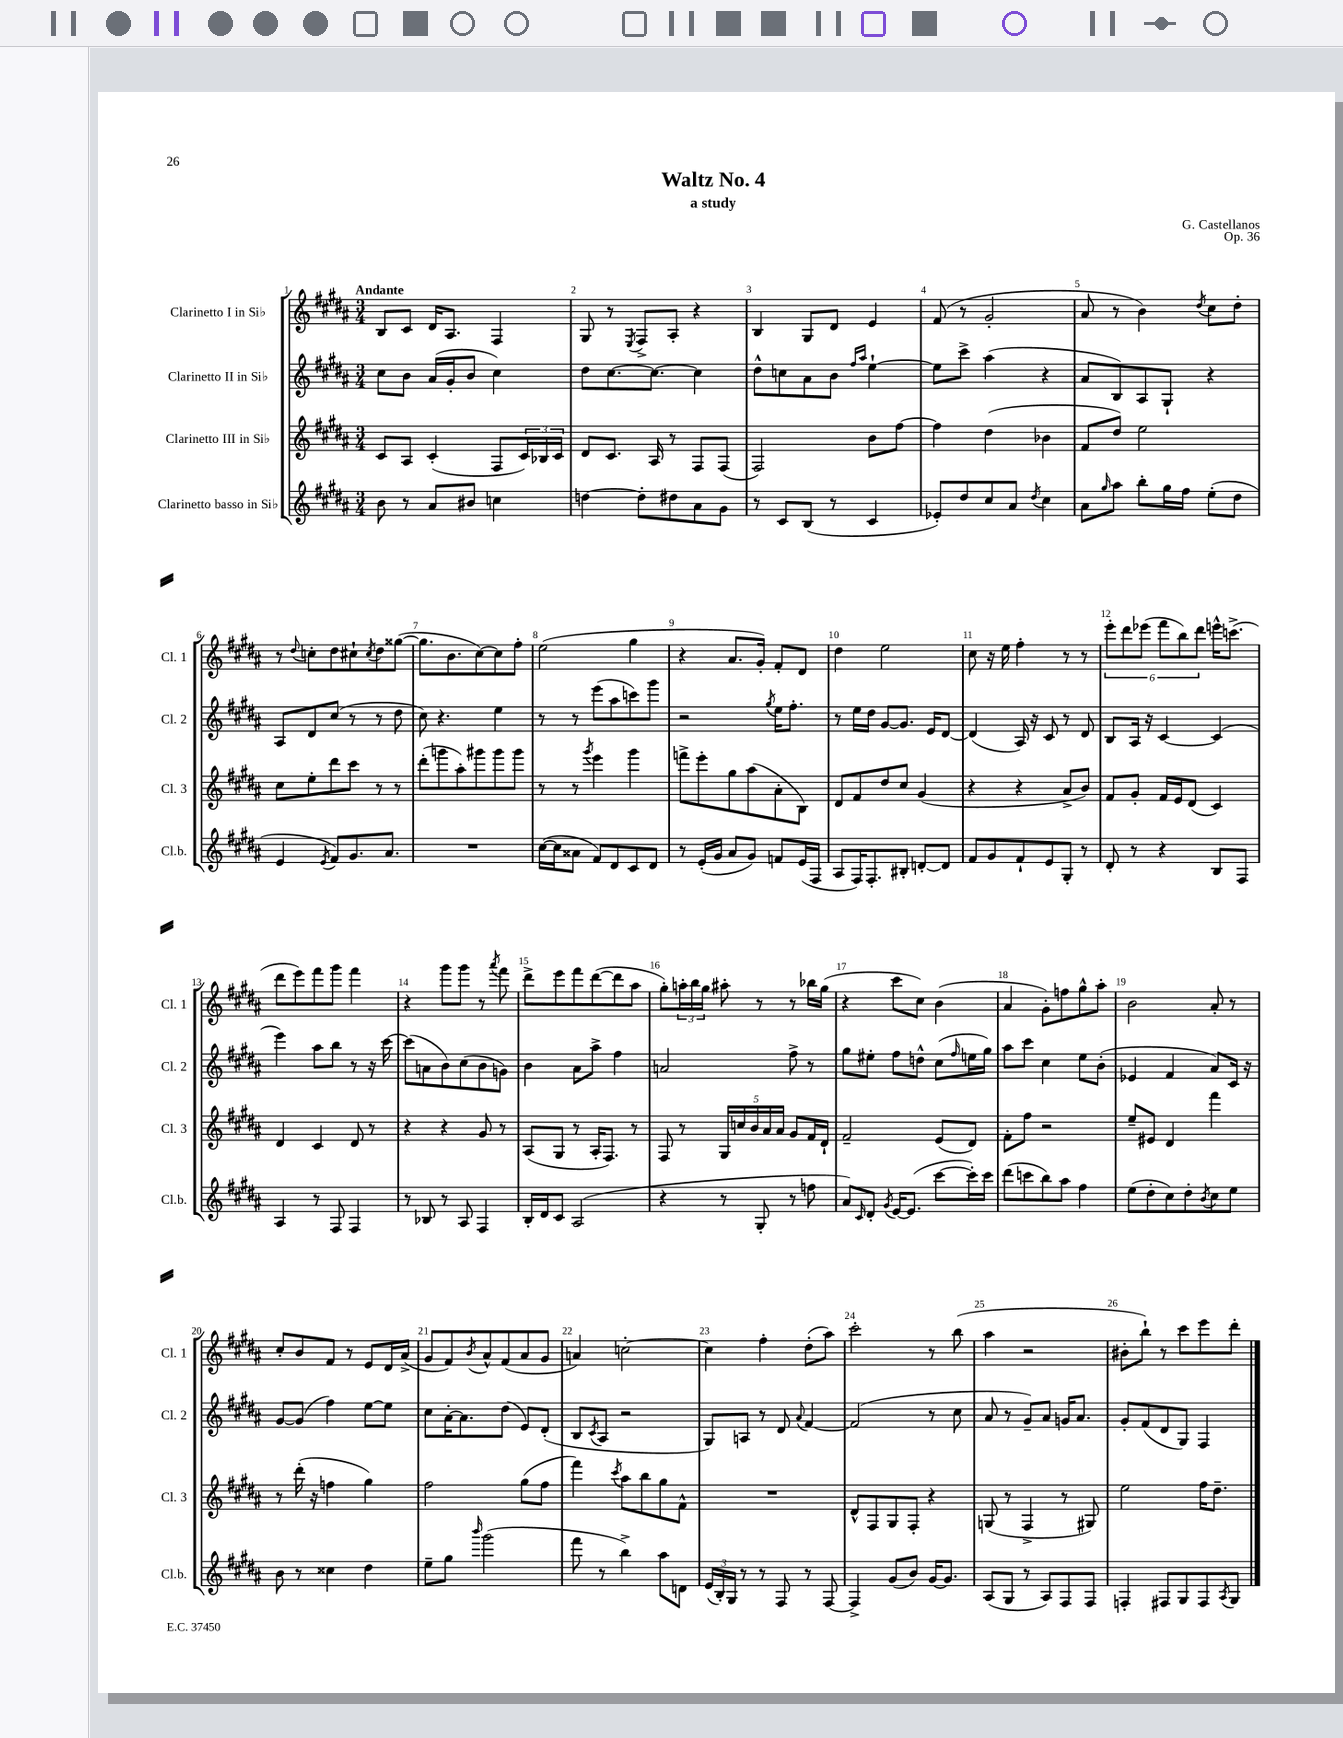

**kern	**kern	**kern	**kern
*part4	*part3	*part2	*part1
*staff4	*staff3	*staff2	*staff1
*I"Clarinetto basso in Si♭	*I"Clarinetto III in Si♭	*I"Clarinetto II in Si♭	*I"Clarinetto I in Si♭
*I'Cl.b.	*I'Cl. 3	*I'Cl. 2	*I'Cl. 1
*clefG2	*clefG2	*clefG2	*clefG2
*k[f#c#g#d#a#]	*k[f#c#g#d#a#]	*k[f#c#g#d#a#]	*k[f#c#g#d#a#]
*M3/4	*M3/4	*M3/4	*M3/4
=1	=1	=1	=1
!	!	!	!LO:TX:a:B:t=Andante
8b\	8c#/L	8cc#\L	8B/L
8r	8A#/J	8b\J	8c#/J
8a#/L	(4c#'/	(16a#/LL	16d#/KL
.	.	16g#'/J	8.A#/J
8b#X/J	.	8b/J	.
4ccn\	8F#/L	4cc#\)	4F#/
.	24c#/L)	.	.
.	24B-X/	.	.
.	24c#/JJ	.	.
=2	=2	=2	=2
[4ddn\	8d#/L	8dd#\L	8G#/
.	8.c#/J	[8.cc#\	8r
.	.	.	8qE/
8dd'\L]	.	.	8F#^/L
.	16A#/	8.cc#\J_	.
8dd#X\	8r	.	8A#'/J
8a#\	8F#/L	4cc#\]	4r
8g#\J	(8F#/J	.	.
=3	=3	=3	=3
8r	2F#/)	8dd#^^\L	4B/
8c#/L	.	8ccn\	.
(8B/J	.	8a#\	8G#/L
8r	.	8b\J	8d#/J
.	.	16qqff#/LL	.
.	.	16qqaa#/JJ	.
4c#/	8b\L	[4ee`\	4e/
.	[8ff#\J	.	.
=4	=4	=4	=4
8e-X'/L)	4ff#\]	8ee\L]	(8f#/
8dd#/	.	8ccc#^\J	8r
8cc#/	(4dd#\	(4aa#\	2g#'/
8a#/J	.	.	.
8qdd#/	.	.	.
4cc#\	4b-X\	4r	.
=5	=5	=5	=5
8a#\L	8f#/L	8a#/L	8a#/
16qqgg#/	.	.	.
8aa#\J	8dd#/J)	8B/)	8r
8bb'\L	2ee\	8A#/	4b\)
16gg#\L	.	8G#`/J	.
16ff#\JJ	.	.	.
.	.	.	8qdd#/
(8ee'\L	.	4r	8cc#\L
8dd#\J	.	.	8dd#'\J
!!LO:LB:g=z
=6	=6	=6	=6
4e/	8cc#\L	8A#/L	8r
.	.	.	8qqdd#/
.	8ee'\	8d#/	8ccn'\L
8qe/	.	.	.
8f#/L)	8ddd#\	(8cc#/J	8dd#\
8.g#/	8ccc#\J	8r	8cc#X`\
.	.	.	8qcc#/
.	8r	8r	8dd#\
8.a#/J	.	.	.
.	8r	8dd#\	([8gg##X\J
=7	=7	=7	=7
2.r	(8ddd#'\L	8cc#\)	8.gg##\L]
.	8gggn\	4.r	.
.	.	.	8.b\
.	8aa#'\)	.	.
.	8ggg#X\	.	[8cc#\)
.	8ggg#\	4ee\	8cc#\]
.	8ggg#\J	.	8ff#'\J
=8	=8	=8	=8
([16cc#\LL	8r	8r	(2ee\
16cc#\J]	.	.	.
8a##X\J	8r	8r	.
.	8qggg#/	.	.
8f#/L)	4eee\	(8eee\L	.
8d#/	.	8aa#\	.
8c#/	4ggg#\	8cccn\)	4gg#\
8d#/J	.	8ggg#\J	.
=9	=9	=9	=9
8r	8fffn^\L	2r	4r
(16e'/LL	8eee'\	.	.
16g#/JJ	.	.	.
8a#/L	8gg#\	.	8.a#/L
8g#/J)	(8aa#\	.	.
.	.	.	16g#'/Jk)
.	.	8qgg#/	.
8fn/L	8a#'\	16ee\KL	8f#'/L
.	.	8.ff#'\J	.
(16e/L	8B\J)	.	8d#/J
16F#/JJ	.	.	.
=10	=10	=10	=10
8A#/L	8d#/L	8r	4dd#\
16F#/K)	8f#/	16ee\LL	.
8.F#'/	.	16dd#\JJ	.
.	8dd#/	[8g#/L	2ee\
8B#X'/J	8cc#/J	8.g#/J]	.
[8dn'/L	(4g#/	.	.
.	.	16e/KL	.
8d/J]	.	[8d#/J	.
=11	=11	=11	=11
8f#/L	4r	(4d#/]	8cc#\
8g#/	.	.	16r
.	.	.	16ee\
8f#`/	4r	16A#/)	4ff#'\
.	.	16r	.
8e/	.	8c#/	.
8G#'/J	8a#^/L	8r	8r
8r	8b/J)	8d#/	8r
=12	=12	=12	=12
8d#'/	8f#/L	8B/L	12eee'\L
.	.	.	12ddd#\
8r	8g#'/J	16A#/Jk	.
.	.	.	(12eee-X\J
.	.	16r	.
4r	16f#/LL	[4c#/	12fff#\L
.	16e/J	.	.
.	.	.	12bb\)
.	(8d#/J	.	.
.	.	.	12ddd#\J
8B/L	4c#/)	(4c#/]	16eeen^^\KL
.	.	.	(8.cccn^\J
8F#/J	.	.	.
!!LO:LB:g=z
=13	=13	=13	=13
4A#/	4d#/	4eee\)	8ddd#\L
.	.	.	8eee\)
8r	4c#/	8aa#\L	8fff#\
8F#/	.	8bb\J	8ggg#\J
4F#/	8d#/	8r	4fff#\
.	8r	16r	.
.	.	[16ccc#\	.
=14	=14	=14	=14
8r	4r	(8ccc#\L]	4r
8B-X/	.	8an\	.
8r	4r	8b\)	8ggg#\L
8A#/	.	(8cc#\	8ggg#\J
4F#/	8g#/	8b\	8r
.	.	.	8qaaa#/
.	8r	8gn\J)	8fff#\
=15	=15	=15	=15
16B'/LL	(8A#/L	4b\	8ddd#^\L
16d#/J	.	.	.
8c#/J	8G#/J	.	8eee\
(2A#/	8r	8a#\L	8fff#\
.	16A#'/KL	8aa#^\J	([8ddd#\
.	8.F#/J)	.	.
.	.	4ff#\	8ddd#\]
.	8r	.	8aa#\J
=16	=16	=16	=16
4r	8F#/	2an/	8gg#'\L)
.	8r	.	24aan'\L
.	.	.	24bb\
.	.	.	24gg#\JJ
8r	20G#/LL	.	8aa#X'\
.	20ccn/	.	.
.	20b/	.	.
8G#'/	.	.	8r
.	20a#/	.	.
.	20a#/JJ	.	.
8r	8g#/L	8ff#^\	8r
8ffn\	16f#/L	8r	16bb-X\LL
.	16d#`/JJ	.	(16gg#\JJ
=17	=17	=17	=17
8a#/L)	2f#~/	8gg#\L	4r
16qqc#/	.	.	.
8d#'/J	.	8ee#X'\J	.
8qg#/	.	.	.
[16e/KL	.	8ff#\L	8ccc#\L
(8.e/J]	.	.	.
.	.	8ddn^^\J	8cc#\J)
[8ccc#\L	(8e/L	(8cc#\L	(4b\
.	.	16qqff#/	.
16ccc#'\L])	8d#/J)	16een\L	.
16ccc#\JJ	.	16gg#\JJ)	.
=18	=18	=18	=18
(8ddd#\L	8f#'\L	8aa#\L	4a#/
8cccn\	8ff#\J	8ccc#\J	.
8bb\)	2r	4cc#\	8g#'\L)
8aa#\J	.	.	8ffn\
4ff#\	.	8ee\L	8gg#^^\
.	.	(8b'\J	8aa#'\J
=19	=19	=19	=19
(8ee\L	8ee~/L	4e-X/	2b\
8dd#'\	8e#X/J	.	.
8cc#\)	4d#/	4f#/	.
8dd#'\	.	.	.
8qb/	.	.	.
8cc#\	4fff#\	8a#/L)	8a#'/
8ee\J	.	16c#/Jk	8r
.	.	16r	.
!!LO:LB:g=z
=20	=20	=20	=20
8b\	8r	[8g#/L	8cc#'/L
8r	(16ddd#'\	(8g#/J]	8b/
.	16r	.	.
4cc##X\	4ffn\	4ff#\)	8f#/J
.	.	.	8r
4dd#\	4gg#\)	[8ee\L	8e/L
.	.	8ee\J]	16d#/L
.	.	.	(16a#^/JJ
=21	=21	=21	=21
8ee~\L	2ff#\	8cc#\L	8g#/L
8gg#\J	.	[16a#'\K	8f#/)
.	.	8.a#\]	.
16qqbbb/	.	.	8qb/
(2ggg#\	.	.	8a#^^/
.	.	(8dd#\J	(8f#/
.	(8gg#\L	8e/L)	8a#/
.	8ff#\J	(8d#'/J	8g#/J
=22	=22	=22	=22
8fff#\	4fff#\)	8B/L	4an/)
.	.	8qc#/	.
8r	.	8A#/J	.
.	8qccc#/	.	.
4bb^\)	8aa#\L	2r	[2ccn'\
.	8bb\	.	.
8aa#\L	8gg#\	.	.
8dn\J	8f#^^\J	.	.
=23	=23	=23	=23
(24e/LL	2.r	8G#/L)	4cc\]
24B'/)	.	.	.
24G#/JJ	.	.	.
8r	.	8An/J	.
8r	.	8r	4ff#'\
8F#/	.	8d#/	.
.	.	8qqa#/	.
8r	.	[4f#/	(8dd#'\L
[8F#/	.	.	8aa#\J)
=24	=24	=24	=24
4F#^/]	8d#^^/L	(2f#/]	2ccc#'\
.	8F#/	.	.
(8g#/L	8G#/	.	.
8b/J)	8F#'/J	.	.
[16g#/KL	4r	8r	8r
8.g#/J]	.	.	.
.	.	8cc#\	(8bb\
=25	=25	=25	=25
(8A#/L	(8Gn/	8a#/	4aa#\
8G#/J	8r	8r	.
8r	4F#^/	8g#~/L)	2r
8A#/L)	.	8a#/J	.
8F#/	8r	16gn/KL	.
.	.	8.a#/J	.
8F#/J	8G#X/)	.	.
=26	=26	=26	=26
4Fn'/	2ee\	8g#'/L	8b#X'\L
.	.	(8f#/	8bb`\J)
8F#X/L	.	8d#/	8r
8G#/	.	8G#/J)	8ccc#\L
8F#/	16ff#\KL	4F#/	8eee\
.	8.dd#~\J	.	.
8qA#/	.	.	.
8G#/J	.	.	8ddd#'\J
==	==	==	==
*-	*-	*-	*-
